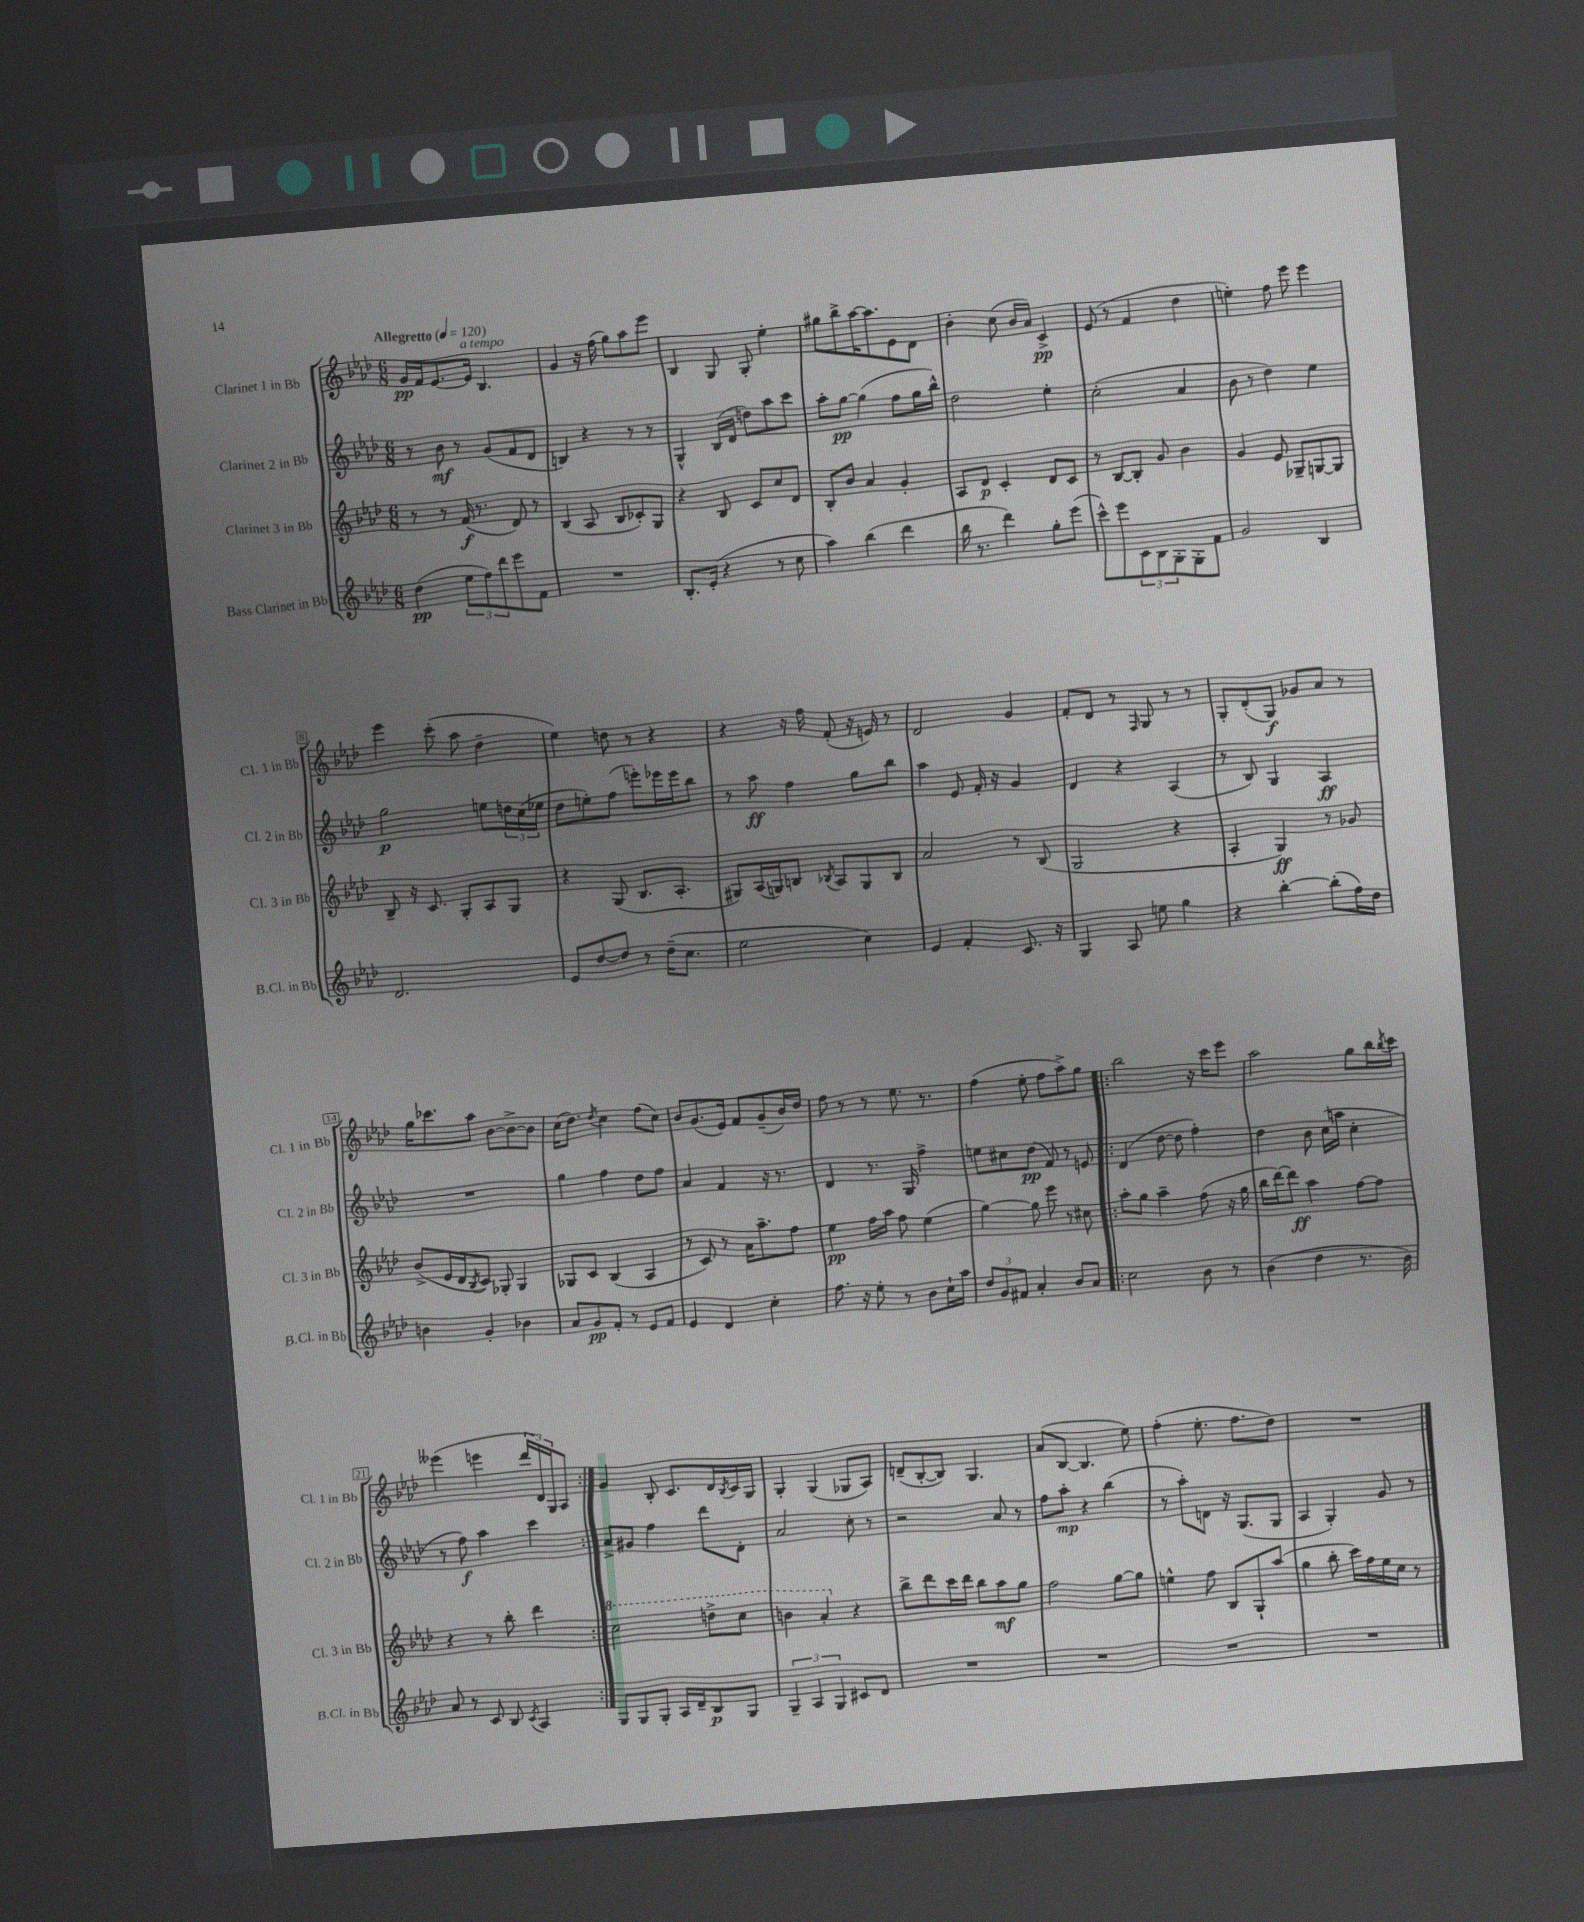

**kern	**kern	**kern	**kern
*staff4	*staff3	*staff2	*staff1
*clefG2	*clefG2	*clefG2	*clefG2
*k[b-e-a-d-]	*k[b-e-a-d-]	*k[b-e-a-d-]	*k[b-e-a-d-]
*M6/8	*M6/8	*M6/8	*M6/8
*MM120	*MM120	*MM120	*MM120
(4dd-\	8r	8r	16g/LL
.	.	.	16f/J
.	8r	8b-\	[8.e-/
12ee-\L	(16f/	8r	.
.	8.r	.	16e-/]Jk
12ff\)	.	.	.
.	.	(8g/L	4.B-/
12ddd-\	.	.	.
8eee-\	8d-/)	8f/	.
8f\J	8r	8d-/J	.
=	=	=	=
2.r	(4B-/	4B/)	4g/
.	8A-/	4r	16r
.	.	.	(16ff\
.	8B-/L	.	8gg\L)
.	8c-'/)	8r	8aa-\
.	8G/J	8r	8eee-\J
=	=	=	=
8.B-'/L	4r	4G^^/	4B-/
(16e-'/Jk	.	.	.
4r	8B-/	(16B-/LL	8G/
.	.	16d-/JJ	.
.	8c/L	8dd\L)	8G'/
8r	8cc/	8aa-\	4ee-'\
8cc\	8d-/J	8ccc\J	.
=	=	=	=
4aa-\)	8B-'/L	8aa-'\L	8gg#\L
.	8b-/J	[8gg\J	8bb-^\
(4bb-\	4a-/	(4gg\]	[16aa-\K
.	.	.	8.aa-\]
4ddd-\	4g'/	8ff\L	8e-\
.	.	16gg\L	8d-\J
.	.	16bb-^^\JJ)	.
=	=	=	=
16bb-\	8A-/L	2dd-\	4b-'\
8.r	.	.	.
.	8d-/J	.	.
4ddd-\)	4c'/	.	(8cc\
.	.	.	16b-/LL
.	.	.	16a-/JJ)
8gg'\L	8d-/L	4ee-'\	4c^/
(8eee-\J	8c/J	.	.
=	=	=	=
8ccc^^\L)	8r	(2cc'\	(8e-/
8eee-\	[8B-/L	.	8r
12c\	8B-'/]J	.	4f/
12B-\	.	.	.
.	8g/	.	.
12G'\	.	.	.
8G'\	4b-\	4a-/	4dd-\
8f\J	.	.	.
=	=	=	=
2g/	4g/	8b-\	4ee'\)
.	.	8r	.
.	8e-/	4dd-\)	8ff\
.	8G-~/L	.	8eee-\
4B-/	[8G/	4ee-\	4eee-\
.	8G/]J	.	.
=	=	=	=
2.d-/	8B-~/	2gg\	4eee-\
.	16r	.	.
.	8.c/	.	.
.	.	.	(8ccc'\
.	8G'/L	.	8aa-\
.	8A-/	8ee\L	4dd-~\
.	8G/J	24dd\L	.
.	.	(24cc\	.
.	.	24ee-\JJ	.
=	=	=	=
8e-/L	4r	8dd-\L	4ee-\)
[8dd-/	.	8ee'\)	.
8dd-/]J	(8G/	(8ff\J	8dd\
8r	8.B-/L	8eee'\L)	8r
(16dd-~\LK	.	16eee-\L	4r
8.cc\J	8.A-'/J	16eee-\J	.
.	.	8bb-\J	.
=	=	=	=
2ee-\	8G#/L)	8r	4r
.	(16A-/L	8aa-\	.
.	16G/J)	.	.
.	8B/J	4ff\	16r
.	.	.	16ff\
.	8qB-/	.	.
.	8A-/L	.	(8f'/
4cc\)	8G/	8gg\L	16r
.	.	.	16e/)
.	8B-/J	8bb-\J	8r
=	=	=	=
4e-/	2a-/	4aa-\	2d-/
4f'/	.	8e-/	.
.	.	16f'/	.
.	.	16r	.
8.c/	8r	4g/	4g/
.	(8B-/	.	.
16r	.	.	.
=	=	=	=
4G/	2G/	4d-/	8f'/L
.	.	.	8d-/J
8A-/	.	4r	8r
.	.	.	16qqF/
8ee\	.	.	8G/
4gg\	4r	(4A-/	8r
.	.	.	8r
=	=	=	=
4r	4A-'/	8r	8G'/L
.	.	8B-/)	(8d-'/
[4bb-'\	4G/)	4G/	8G/J)
.	.	.	8g-/L
(8bb-'\]L	8r	4A-/	8a-/J
16ff\L)	8g-/	.	8r
16dd-\JJ	.	.	.
=	=	=	=
4b\	(8b-^/L	2.r	16gg\LK
.	.	.	8.ccc-\
.	16e-/L	.	.
.	16d-/J	.	.
.	8qB-/	.	.
4g'/	8c/J)	.	8aa-\J
.	8G-'/	.	[8b-\L
4b-\	4G-/	.	8b-^\_
.	.	.	8b-\]J
=	=	=	=
8a-/L	8G-/L	4gg\	(16cc\LK
.	.	.	8.dd-\J)
8g/	8c/J	.	.
.	.	.	8qdd-/
8f'/J	(4B-/	4ff\	4cc\
8r	.	.	.
8e-/L	4A-/	8dd-\L	(8ff\L
8f/J	.	8ff\J	8cc\J)
=	=	=	=
4e-/	8r	4a-/	8b-/L
.	8c/)	.	(8.g/
4d-/	8r	4f/	.
.	.	.	16e-/Jk)
.	16a-\LK	.	8f/L
.	8.aa-~\	.	.
4cc'\	.	16r	(8g~/
.	.	8.r	.
.	8ff\J	.	16b-/L)
.	.	.	16dd-/JJ
=	=	=	=
8.ff\	4ee-\	4d-/	8ff\
.	.	.	8r
16r	.	.	.
8ee-'\	16ff\LL	8.r	8r
.	16aa-\JJ	.	.
8r	8ff\	.	8.ee-\
.	.	16G/	.
8b-\L	(4ee-\	4ff^\	.
.	.	.	8.r
16cc`\L	.	.	.
16aa-\JJ	.	.	.
=	=	=	=
12dd-/L	[4gg\)	8ee\L	(4ff\
12g/	.	.	.
.	.	8cc#\	.
12f#/J	.	.	.
4a-'/	8gg\]	(8dd-\J	8ee-'\
.	8eee-\	8f/)	8ff\L
8b-/L	8r	8r	8aa-^\)
8a-/J	8cc#\	8e/	8gg\J
=!|:	=!|:	=!|:	=!|:
2cc\	8aa-'\L	(4d-/	2bb-\
.	8gg\J	.	.
.	4aa-~\	[8dd-\	.
.	.	8dd-\]	.
8b-\	(8ff\	4ff'\)	16r
.	.	.	16ccc\LK
8r	16r	.	8eee-\J
.	16gg\	.	.
=	=	=	=
(4b-\	16bb-\LL	4dd-\	2aa-\
.	[16ddd-\J)	.	.
.	8ddd-\]J	.	.
4dd-\	4aa-\	8b-\	.
.	.	(16cc\LL	.
.	.	16aa\JJ	.
8.r	[8ff\L	4cc'\	8gg\L
.	8ff\]J	.	16bb-\L
.	.	.	8qbb-/
16b-\)	.	.	16ccc\JJ
=	=	=	=
8a-/	4r	8r	(4eee--\
8r	.	8ff\)	.
8c/	8r	4aa-\	4eee\
8B-/	8bb-'\	.	.
8qc/	.	.	.
4A-/	4ddd-\	4ccc\	24ddd-/LL
.	.	.	24d-/)
.	.	.	24G/J
.	.	.	8A-/J
=:|!	=:|!	=:|!	=:|!
8G/L	2ccc\	8a-^/L	4g/
8G/	.	8g#/J	.
8G'/J	.	4ff\	8B-'/
16A-/LL	.	.	8.c/L
16d-~/J	.	.	.
8B-/	8ddd^\L	8ddd-\L	.
.	.	.	16d-/L
.	.	.	8qB-/
8G/J	8ccc\J	8d-'\J	16c/
.	.	.	16G/JJ
=	=	=	=
6G~/	4bb\	2a-/	4G'/
6A-/	.	.	.
.	4aa-'/	.	(4G/
6G/	.	.	.
8c#/L	4r	8cc'\	8G-/L
8d-/J	.	8r	8A-/J)
=	=	=	=
2.r	8bb-^\L	2r	(8d~/L
.	8ddd-\	.	[8B-'/
.	16ccc\L	.	8B-/]J)
.	16ddd-\JJ	.	.
.	8bb-\L	.	4.G/
.	8aa-\	8a-/	.
.	8gg\J	8r	.
=	=	=	=
2.r	2ff\	8ff\L	(8a-/L
.	.	8aa-'\J	[8B-/J
.	.	4r	4.B-/]
.	[8gg\L	(4bb-\	.
.	8gg\]J	.	8ee-\)
=	=	=	=
2.r	4ee^^\	8r	(4ff'\
.	.	8aa-'\L)	.
.	8ff\	8d\J	8.ee-'\
.	8B-/L	16r	.
.	.	(8.G/L	8.ff\L
.	8G`/	.	.
.	(8aa-/J	8G/J	8dd-\J)
=	=	=	=
2.r	4gg\	4A-/	2.r
.	8bb-'\	4G'/)	.
.	16ccc\LL)	.	.
.	16ff\	.	.
.	16ee-\	8g/	.
.	16cc\JJ	.	.
.	8r	8r	.
==	==	==	==
*-	*-	*-	*-
